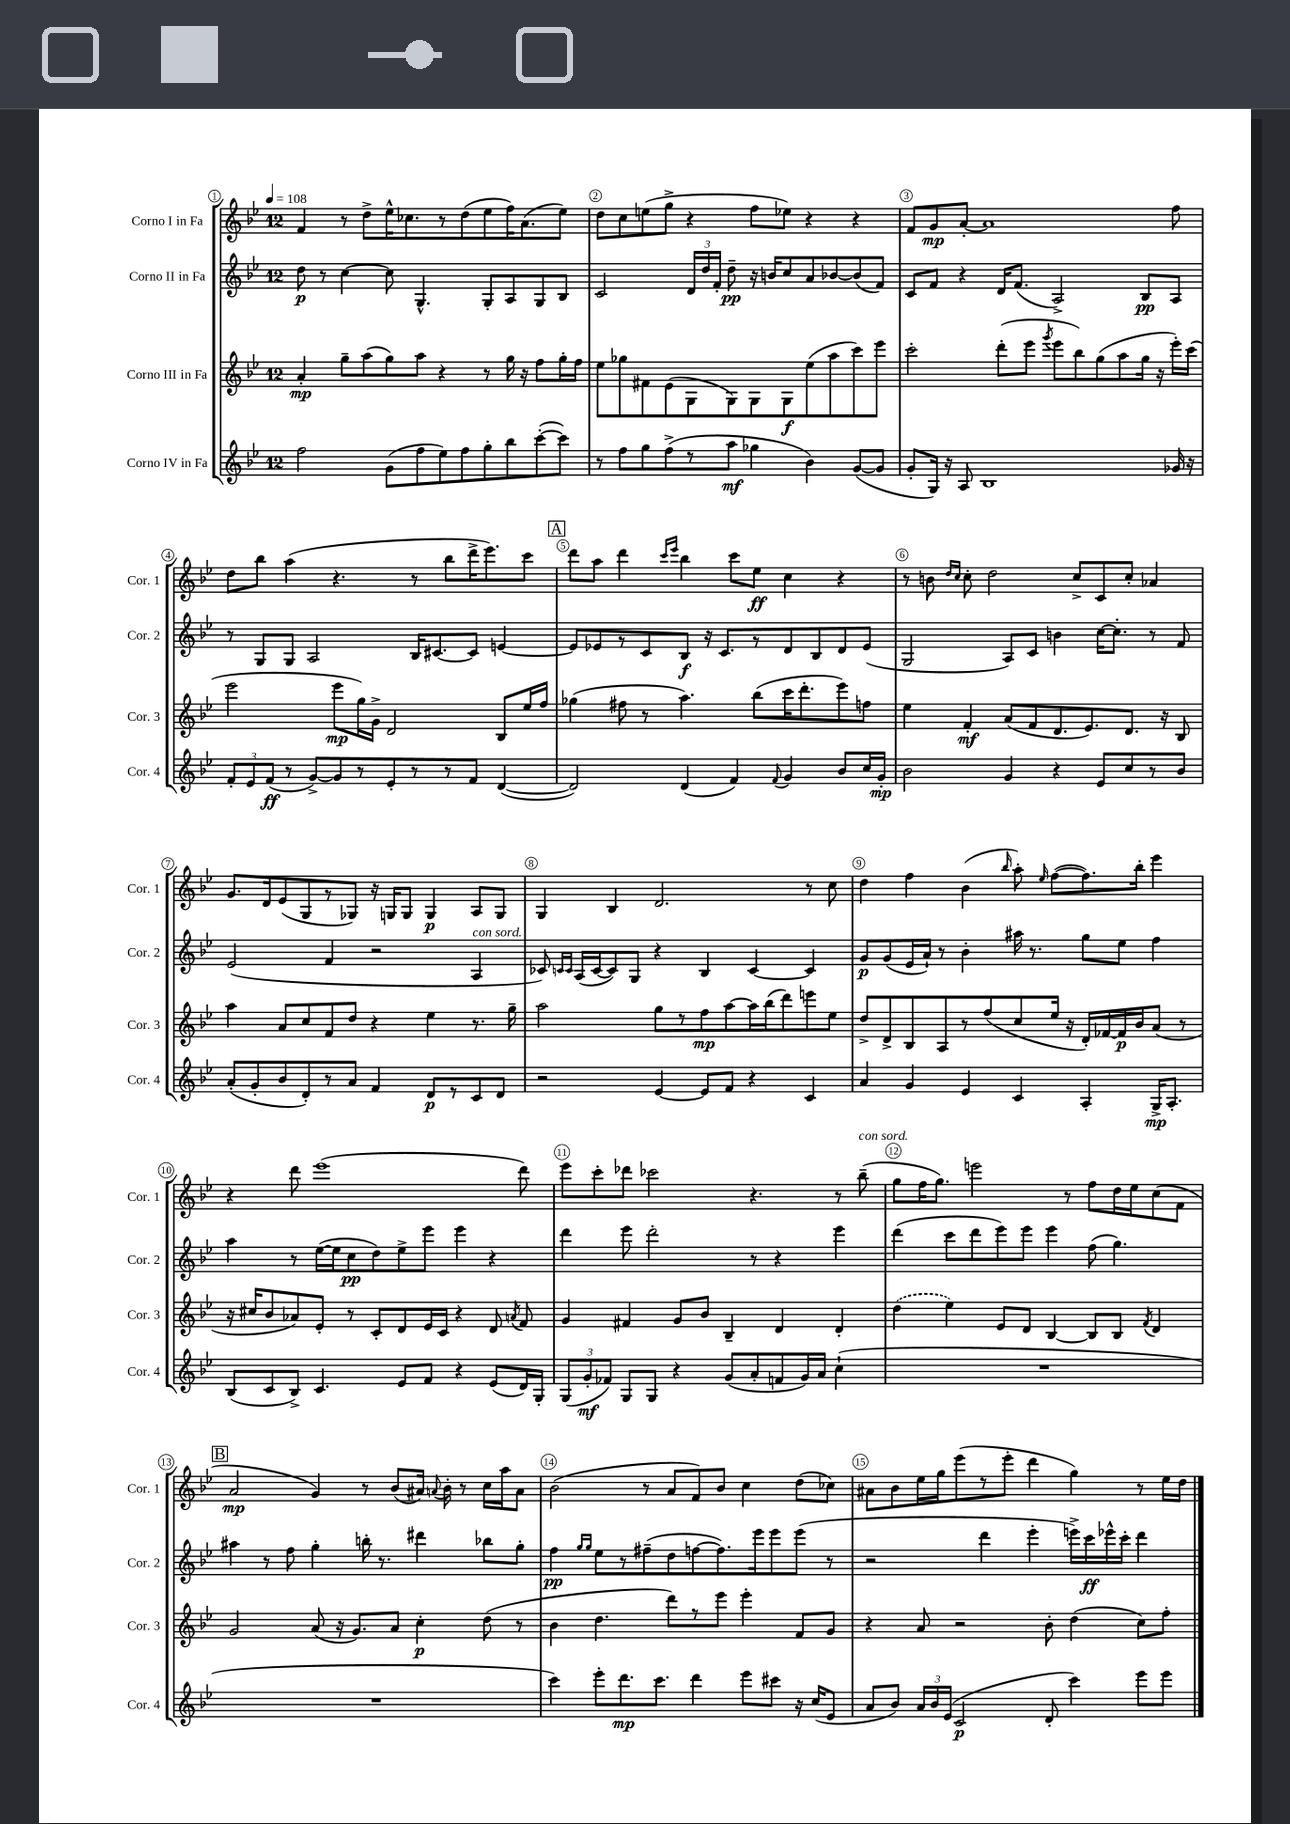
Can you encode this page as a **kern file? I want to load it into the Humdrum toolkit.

**kern	**kern	**kern	**kern
*staff4	*staff3	*staff2	*staff1
*clefG2	*clefG2	*clefG2	*clefG2
*k[b-e-]	*k[b-e-]	*k[b-e-]	*k[b-e-]
*M12/8	*M12/8	*M12/8	*M12/8
*MM108	*MM108	*MM108	*MM108
2ff	4a'	8dd	4f
.	.	8r	.
.	8gg~	[4cc	8r
.	(8aa	.	8dd^
(8g	8gg)	8cc]	16ee-^^
.	.	.	8.cc-
8ff	8aa	4.G^^	.
8ee-)	4r	.	8r
8ff	.	.	(8dd
8gg'	8r	8G'	8ee-
8bb-	16gg	8A	16ff)
.	16r	.	(8.a
([8ccc'	8ff	8G	.
8ccc])	16gg'	8B-	8ee-)
.	16ff	.	.
=	=	=	=
8r	8ee-	2c	8dd
8ff	8gg-	.	8cc
8gg	8f#	.	(8ee
(8ff^	(8e-	.	8gg^
8r	8G	24d	4r
.	.	24dd	.
.	.	24f'	.
8aa	8G)	8dd~	.
4gg-	8G	16r	8ff
.	.	16b	.
.	8G	8cc	8ee-)
4b-)	(8ee-	8a	4r
.	8aa	[8b-	.
([8g	8ccc)	(8b-]	4r
8g]	8eee-	8f)	.
=	=	=	=
8g'	2ccc'	8c	8f
16G)	.	8f	8g
16r	.	.	.
8A	.	4r	[8a'
1B-	.	.	1a]
.	(8ddd'	16d	.
.	.	(8.f	.
.	8eee-	.	.
.	8qggg	.	.
.	8eee-	2A^)	.
.	8bb-)	.	.
.	(8gg	.	.
.	8aa	.	.
.	16gg	8B-	.
.	16r	.	.
16g-	16eee-')	8A	8ff
16r	(16ccc	.	.
=	=	=	=
12f'	2eee-	8r	8dd
12e-	.	.	.
.	.	8G	8bb-
(12f	.	.	.
8r	.	8G	(4aa
[8g^)	.	2A	.
8g]	8eee-	.	4.r
8r	16gg)	.	.
.	16g^	.	.
8e-'	2d	.	.
8r	.	16B-	8r
.	.	[8.c#	.
8r	.	.	8bb-
8f	.	8c#]	16ddd^
.	.	.	8.eee-)
([4d	8B-	[4e	.
.	16ee-	.	8ccc
.	16ff	.	.
=	=	=	=
2d])	(4gg-	8e]	8ddd
.	.	8e-	8aa
.	8ff#	8r	4ddd
.	8r	8c	.
.	.	.	16qqccc
.	.	.	16qqeee-
(4d	4.aa)	8B-	4bb-
.	.	16r	.
.	.	8.c	.
4f)	.	.	8ccc
.	(8bb-	8r	8ee-
8qqf	.	.	.
4g	16ccc	8d	4cc
.	8.ddd'	.	.
.	.	8B-	.
8b-	8eee-)	8d	4r
16cc	8ff	(8e-	.
16g'	.	.	.
=	=	=	=
2b-	4ee-	2G	8r
.	.	.	8b
.	.	.	16qqdd
.	.	.	16qqcc
.	4f'	.	8cc'
.	.	.	2dd
4g	(8a	8A)	.
.	8f	8c	.
4r	8.d	4b	.
.	.	.	8cc^
.	8.e-)	.	.
8e-	.	[16cc	8c
.	.	8.cc']	.
8cc	8.d	.	8cc'
8r	.	8r	4a-
.	16r	.	.
8b-	8B-	8f	.
=	=	=	=
(8a'	4aa	(2e-	8.g
8g'	.	.	.
.	.	.	16d
8b-	8a	.	(8e-
8d')	8cc	.	8G
8r	8f	4f	8r
8a	8dd	.	8G-)
4f	4r	2r	16r
.	.	.	16G
.	.	.	8G
8d	4ee-	.	4G
8r	.	.	.
8c	8.r	4A	8A
8d	.	.	8G
.	16gg~	.	.
=	=	=	=
2r	2aa	8c-)	4G
.	.	16qqc	.
.	.	16qqc	.
.	.	(16A	.
.	.	[16c	.
.	.	8c])	4B-
.	.	8G	.
[4e-	8gg	4r	2.d
.	8r	.	.
8e-]	8ff	4B-	.
8f	[8aa	.	.
4r	16aa]	[4c	.
.	(16bb-	.	.
.	8ddd)	.	.
4c	8eee	4c]	8r
.	8ee-	.	8cc
=	=	=	=
4a	8dd^	8g	4dd
.	8d^	(8g	.
4g	8B-	16e-	4ff
.	.	16a`)	.
.	8A	8r	.
4e-	8r	4b-'	(4b-
.	(8ff	.	.
.	.	.	16qqbb-
4c	8cc	16aa#	8aa')
.	.	8.r	.
.	.	.	16qqee-
.	16ee-	.	([8ff
.	16r	.	.
4A'	16d')	8gg	8.ff])
.	[16f-	.	.
.	16f-]	8ee-	.
.	16b-	.	16bb-'
16G^	(8a	4ff	4eee-
8.A'	.	.	.
.	8r	.	.
=	=	=	=
(8B-	16r	4aa	4r
.	16cc#	.	.
8c	8b-	.	.
8B-^)	8a-)	8r	8ddd
4.c	8e-'	([16ee-	(1eee-
.	.	16ee-]	.
.	8r	8cc	.
.	8c'	8dd)	.
8e-	8d	8ee-^	.
8f	16e-	8eee-	.
.	16c	.	.
4r	4r	4eee-	.
(8e-	8d	4r	.
.	8qa	.	.
16d)	8f	.	8ddd)
16G'	.	.	.
=	=	=	=
(12G	4g	4ddd	8eee-
12g'	.	.	.
.	.	.	8ccc'
12f-)	.	.	.
8G	4f#	8eee-	8ddd-
8G	.	2ddd'	2ccc-
4r	8g	.	.
.	8b-	.	.
(8g	4B-~	.	.
8a'	.	8r	4.r
8f	4d	4r	.
16g)	.	.	.
16a	.	.	.
(4cc`	4d'	4eee-	8r
.	.	.	(8bb-~
=	=	=	=
1.r	(4dd	(4ddd	8gg
.	.	.	16ff
.	.	.	8.gg)
.	4ee-)	8ccc	.
.	.	8ddd	2eee
.	8e-	8eee-)	.
.	8d	8eee-	.
.	[4B-	4eee-	.
.	.	.	8r
.	8B-]	(8ff	8ff
.	8B-	4.gg)	16dd
.	.	.	16ee-
.	8qf	.	.
.	4d	.	(8cc
.	.	.	8f
=	=	=	=
1.r	2g	4aa#	2a
.	.	8r	.
.	.	8ff	.
.	(8a	4gg'	4g)
.	16r	.	.
.	8.g)	.	.
.	.	16bb'	8r
.	.	8.r	.
.	8a	.	(8b-
.	4cc'	4ddd#	16a#)
.	.	.	8qqa
.	.	.	16b-'
.	.	.	8r
.	(8dd	8bb-	16cc
.	.	.	16aa
.	8r	8gg'	8a
=	=	=	=
4ccc)	4b-	4ff	(2b-
.	.	16qqgg	.
.	.	16qqgg	.
8eee-'	4.dd	8ee-	.
8.ddd	.	8r	.
.	.	(8ff#~	8r
8.ccc	.	.	.
.	8ddd)	8dd	8a
4ddd	8r	[8ff	8f)
.	8eee-	8.ff])	8b-
8eee-	4eee-'	.	4cc
.	.	16eee-	.
8ccc#	.	8eee-	.
16r	8f	(8eee-	(8dd
(16cc	.	.	.
8e-	8g	8r	8cc-)
=	=	=	=
8a	4r	2r	8a#
8b-)	.	.	8b-
24a	8a	.	16ee-
24b-	.	.	.
.	.	.	16gg
(24e-	.	.	.
2c	2r	.	(8eee-
.	.	4ddd	8r
.	.	.	8eee-'
.	.	4eee-'	4ddd
8d'	8b-'	.	.
4ccc)	(4dd	16eee^)	4gg)
.	.	16ccc	.
.	.	16eee-^^	.
.	.	16ccc'	.
8eee-	8cc)	4ddd	8r
8eee-	8ff'	.	16ee-
.	.	.	16dd
==	==	==	==
*-	*-	*-	*-
